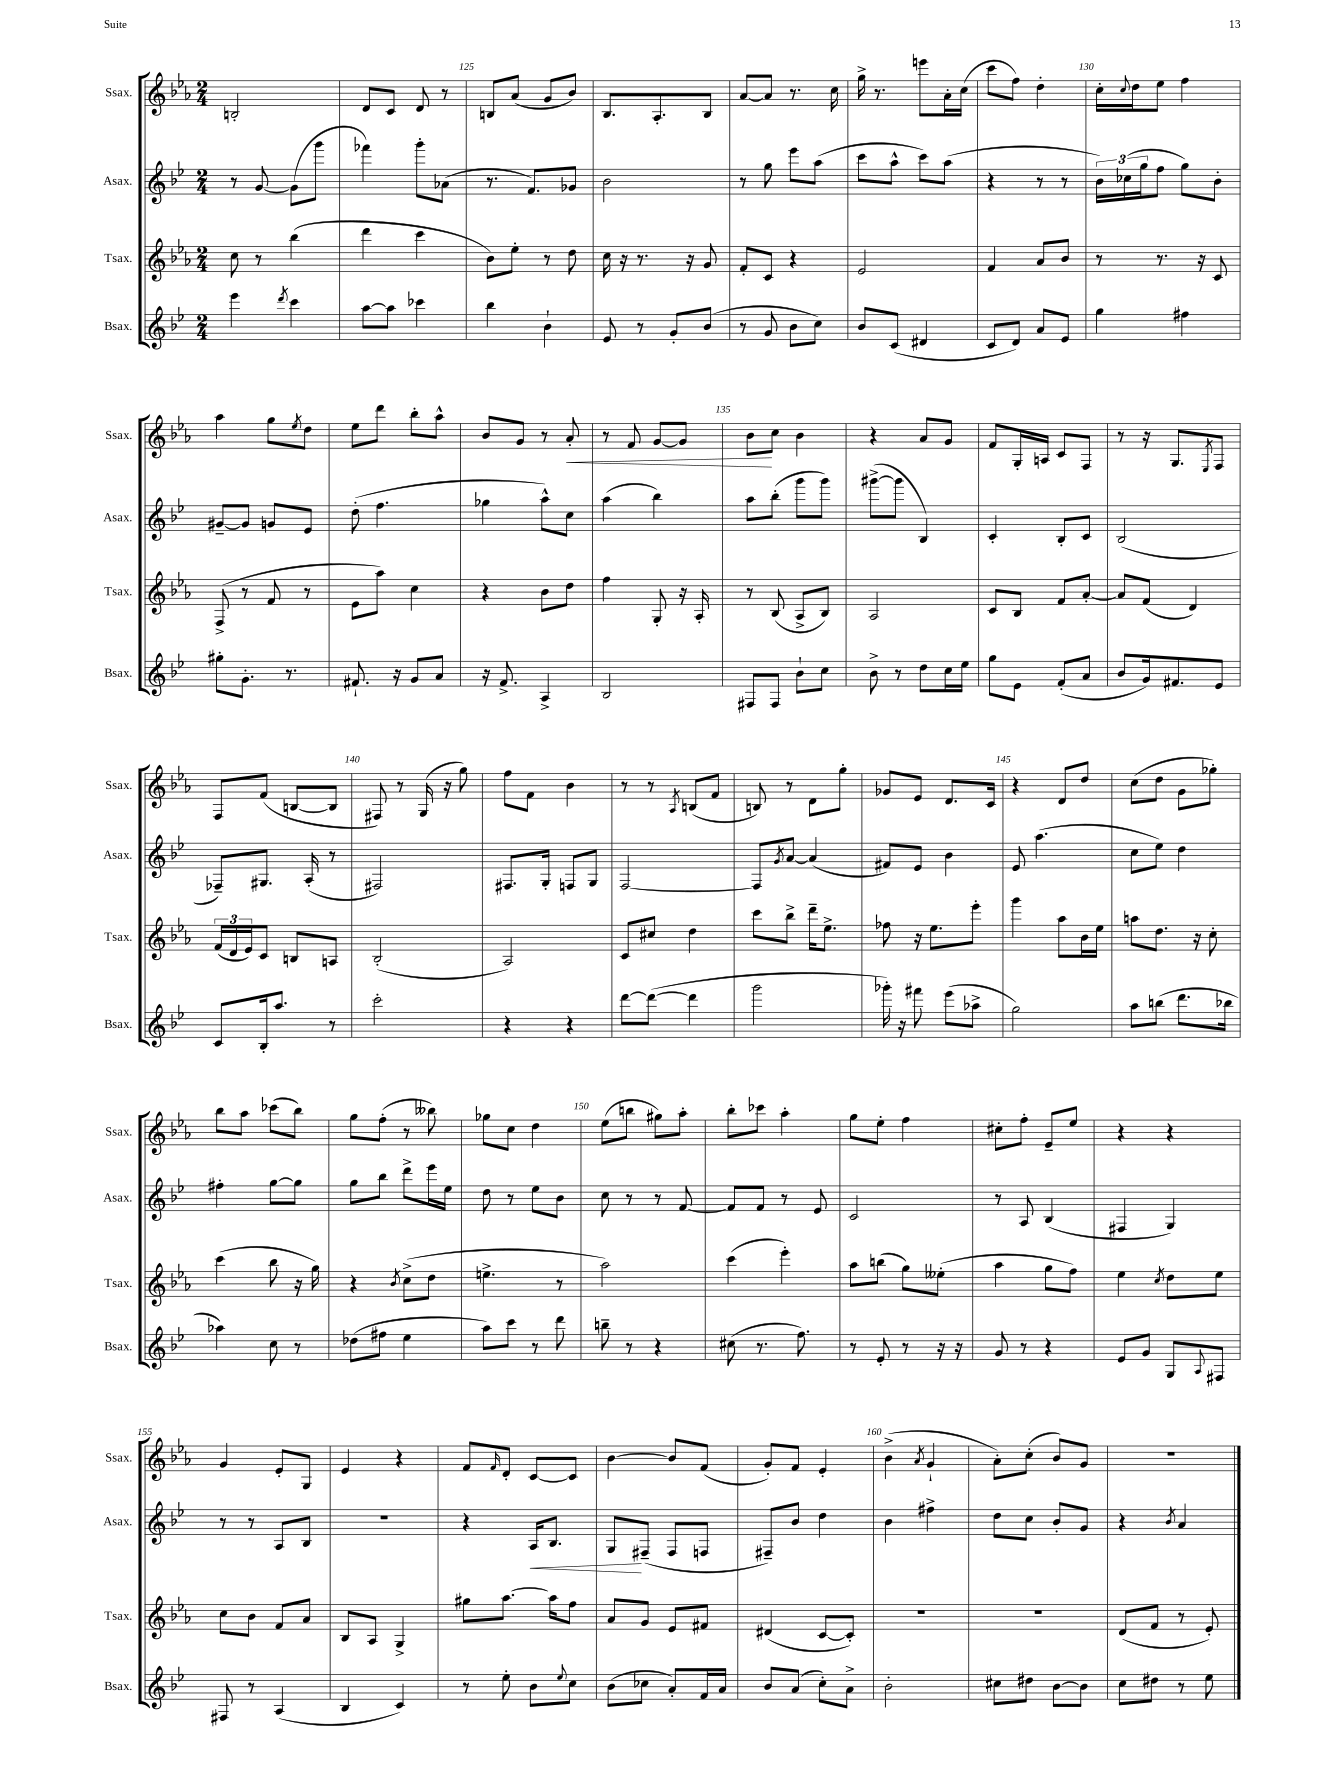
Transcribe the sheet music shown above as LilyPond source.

<<
\new StaffGroup <<
\new Staff = "s0" \with { instrumentName = "Ssax." shortInstrumentName = "Ssax." } {
    \clef treble \key ees \major \numericTimeSignature \time 2/4
    b2-. |
    d'8 c'8 d'8 r8 |
    b8 aes'8( g'8 bes'8) |
    bes8. aes8.-. bes8 |
    aes'8~ aes'8 r8. c''16 |
    g''16-> r8. e'''8 aes'16-. c''16( |
    c'''8 f''8) d''4-. |
    c''16-. \appoggiatura { c''8 } d''16 ees''8 f''4 |
    aes''4 g''8 \acciaccatura { ees''8 } d''8 |
    ees''8 d'''8 bes''8-. aes''8-^ |
    bes'8 g'8 r8 aes'8-.\< |
    r8 f'8 g'8~ g'8 |
    bes'8\! c''8 bes'4 |
    r4 aes'8 g'8 |
    f'8 g16-. a16 c'8 f8 |
    r8 r16 g8. \acciaccatura { ees8 } f8 |
    f8 f'8( b8~ b8 |
    fis8) r8 g16( r16 g''8) |
    f''8 f'8 bes'4 |
    r8 r8 \acciaccatura { aes8 } b8( f'8 |
    b8) r8 d'8 g''8-. |
    ges'8 ees'8 d'8. c'16 |
    r4 d'8 d''8 |
    c''8( d''8 g'8 ges''8-.) |
    bes''8 aes''8 ces'''8( bes''8) |
    g''8 f''8-.( r8 beses''8) |
    ges''8 c''8 d''4 |
    ees''8( b''8 gis''8) aes''8-. |
    bes''8-. ces'''8 aes''4-. |
    g''8 ees''8-. f''4 |
    cis''8-. f''8-. ees'8-- ees''8 |
    r4 r4 |
    g'4 ees'8-. g8 |
    ees'4 r4 |
    f'8 \grace { f'16 } d'8-. c'8~ c'8 |
    bes'4~ bes'8 f'8( |
    g'8-.) f'8 ees'4-. |
    bes'4->( \acciaccatura { aes'8 } g'4-! |
    aes'8-.) c''8-.( bes'8) g'8 |
    R2 \bar "|." |
}
\new Staff = "s1" \with { instrumentName = "Asax." shortInstrumentName = "Asax." } {
    \clef treble \key bes \major \numericTimeSignature \time 2/4
    r8 g'8~ g'8( g'''8 |
    fes'''4) g'''8-. aes'8( |
    r8. f'8.) ges'8 |
    bes'2 |
    r8 g''8 ees'''8 a''8( |
    c'''8 a''8-^ c'''8) a''8( |
    r4 r8 r8 |
    \tuplet 3/2 { bes'16) ces''16( g''16 } f''8 g''8) bes'8-. |
    gis'8~-- gis'8 g'8 ees'8 |
    d''8-.( f''4. |
    ges''4 a''8-^) c''8 |
    a''4( bes''4) |
    a''8 bes''8-.( g'''8 g'''8) |
    gis'''8~->( gis'''8 bes4) |
    c'4-. bes8-. c'8 |
    bes2( |
    fes8--) gis8. a16-.( r8 |
    fis2) |
    fis8. g16-. f8 g8 |
    f2~ |
    f8 \acciaccatura { g'8 } a'8~ a'4( |
    fis'8) ees'8 bes'4 |
    ees'8 a''4.( |
    c''8 ees''8) d''4 |
    fis''4-. g''8~ g''8 |
    g''8 bes''8 d'''8-> ees'''16 ees''16 |
    d''8 r8 ees''8 bes'8 |
    c''8 r8 r8 f'8~ |
    f'8 f'8 r8 ees'8 |
    c'2 |
    r8 a8 bes4( |
    fis4 g4) |
    r8 r8 a8 bes8 |
    r2 |
    r4 a16\< bes8. |
    g8\! fis8--( fis8 f8 |
    fis8--) bes'8 d''4 |
    bes'4 fis''4-> |
    d''8 c''8 bes'8-. g'8 |
    r4 \acciaccatura { bes'8 } a'4 \bar "|." |
}
\new Staff = "s2" \with { instrumentName = "Tsax." shortInstrumentName = "Tsax." } {
    \clef treble \key ees \major \numericTimeSignature \time 2/4
    c''8 r8 bes''4( |
    d'''4 c'''4 |
    bes'8) ees''8-. r8 d''8 |
    c''16 r16 r8. r16 g'8 |
    f'8-. c'8 r4 |
    ees'2 |
    f'4 aes'8 bes'8 |
    r8 r8. r16 c'8 |
    f8->( r8 f'8 r8 |
    ees'8 aes''8) c''4 |
    r4 bes'8 d''8 |
    f''4 g8-. r16 aes16-. |
    r8 bes8( aes8-> bes8) |
    aes2 |
    c'8 bes8 f'8 aes'8~-. |
    aes'8 f'8( d'4) |
    \tuplet 3/2 { f'16( d'16 ees'16) } c'8 b8 a8 |
    bes2-.( |
    aes2) |
    c'8 cis''8 d''4 |
    c'''8 bes''8-> d'''16-- ees''8.-> |
    fes''8 r16 ees''8. ees'''8-. |
    g'''4 aes''8 bes'16 ees''16 |
    a''8 d''8. r16 c''8-. |
    c'''4( bes''8 r16 g''16) |
    r4 \acciaccatura { bes'8 } c''8->( d''8 |
    e''4.-> r8 |
    aes''2) |
    c'''4( ees'''4-.) |
    aes''8 b''8( g''8) eeses''8-.( |
    aes''4 g''8 f''8) |
    ees''4 \acciaccatura { c''8 } d''8 ees''8 |
    c''8 bes'8 f'8 aes'8 |
    bes8 aes8 g4-> |
    gis''8 aes''8.~ aes''16 f''8 |
    aes'8 g'8 ees'8 fis'8 |
    dis'4( c'8~ c'8-.) |
    R2 |
    R2 |
    d'8( f'8 r8 ees'8-.) \bar "|." |
}
\new Staff = "s3" \with { instrumentName = "Bsax." shortInstrumentName = "Bsax." } {
    \clef treble \key bes \major \numericTimeSignature \time 2/4
    ees'''4 \acciaccatura { d'''8 } c'''4 |
    a''8~ a''8 ces'''4 |
    bes''4 bes'4-! |
    ees'8 r8 g'8-. bes'8( |
    r8 g'8 bes'8 c''8) |
    bes'8 c'8( dis'4 |
    c'8 d'8) a'8 ees'8 |
    g''4 fis''4 |
    gis''8-. g'8.-. r8. |
    fis'8.-! r16 g'8 a'8 |
    r16 f'8.-> a4-> |
    bes2 |
    fis8 fis8 bes'8-! c''8 |
    bes'8-> r8 d''8 c''16 ees''16 |
    g''8 ees'8 f'8-.( a'8 |
    bes'8 g'16) fis'8. ees'8 |
    c'8 bes16-. a''8. r8 |
    c'''2-. |
    r4 r4 |
    d'''8~ d'''8~( d'''4 |
    g'''2 |
    ges'''16-.) r16 fis'''8 ees'''8( aes''8-> |
    g''2) |
    a''8 b''8( d'''8. bes''16 |
    aes''4) c''8 r8 |
    des''8( fis''8 ees''4 |
    a''8) c'''8 r8 d'''8 |
    b''8-- r8 r4 |
    cis''8( r8. f''8.) |
    r8 ees'8-. r8 r16 r16 |
    g'8 r8 r4 |
    ees'8 g'8 g8 \appoggiatura { a8 } fis8 |
    fis8 r8 a4( |
    bes4 c'4) |
    r8 ees''8-. bes'8 \appoggiatura { ees''8 } c''8 |
    bes'8( ces''8 a'8-.) f'16 a'16 |
    bes'8 a'8( c''8-.) a'8-> |
    bes'2-. |
    cis''8 dis''8 bes'8~ bes'8 |
    c''8 dis''8 r8 ees''8 \bar "|." |
}
>>
>>
\layout { \context { \Score currentBarNumber = #123 \override BarNumber.break-visibility = ##(#f #t #t) barNumberVisibility = #(every-nth-bar-number-visible 5) } }
